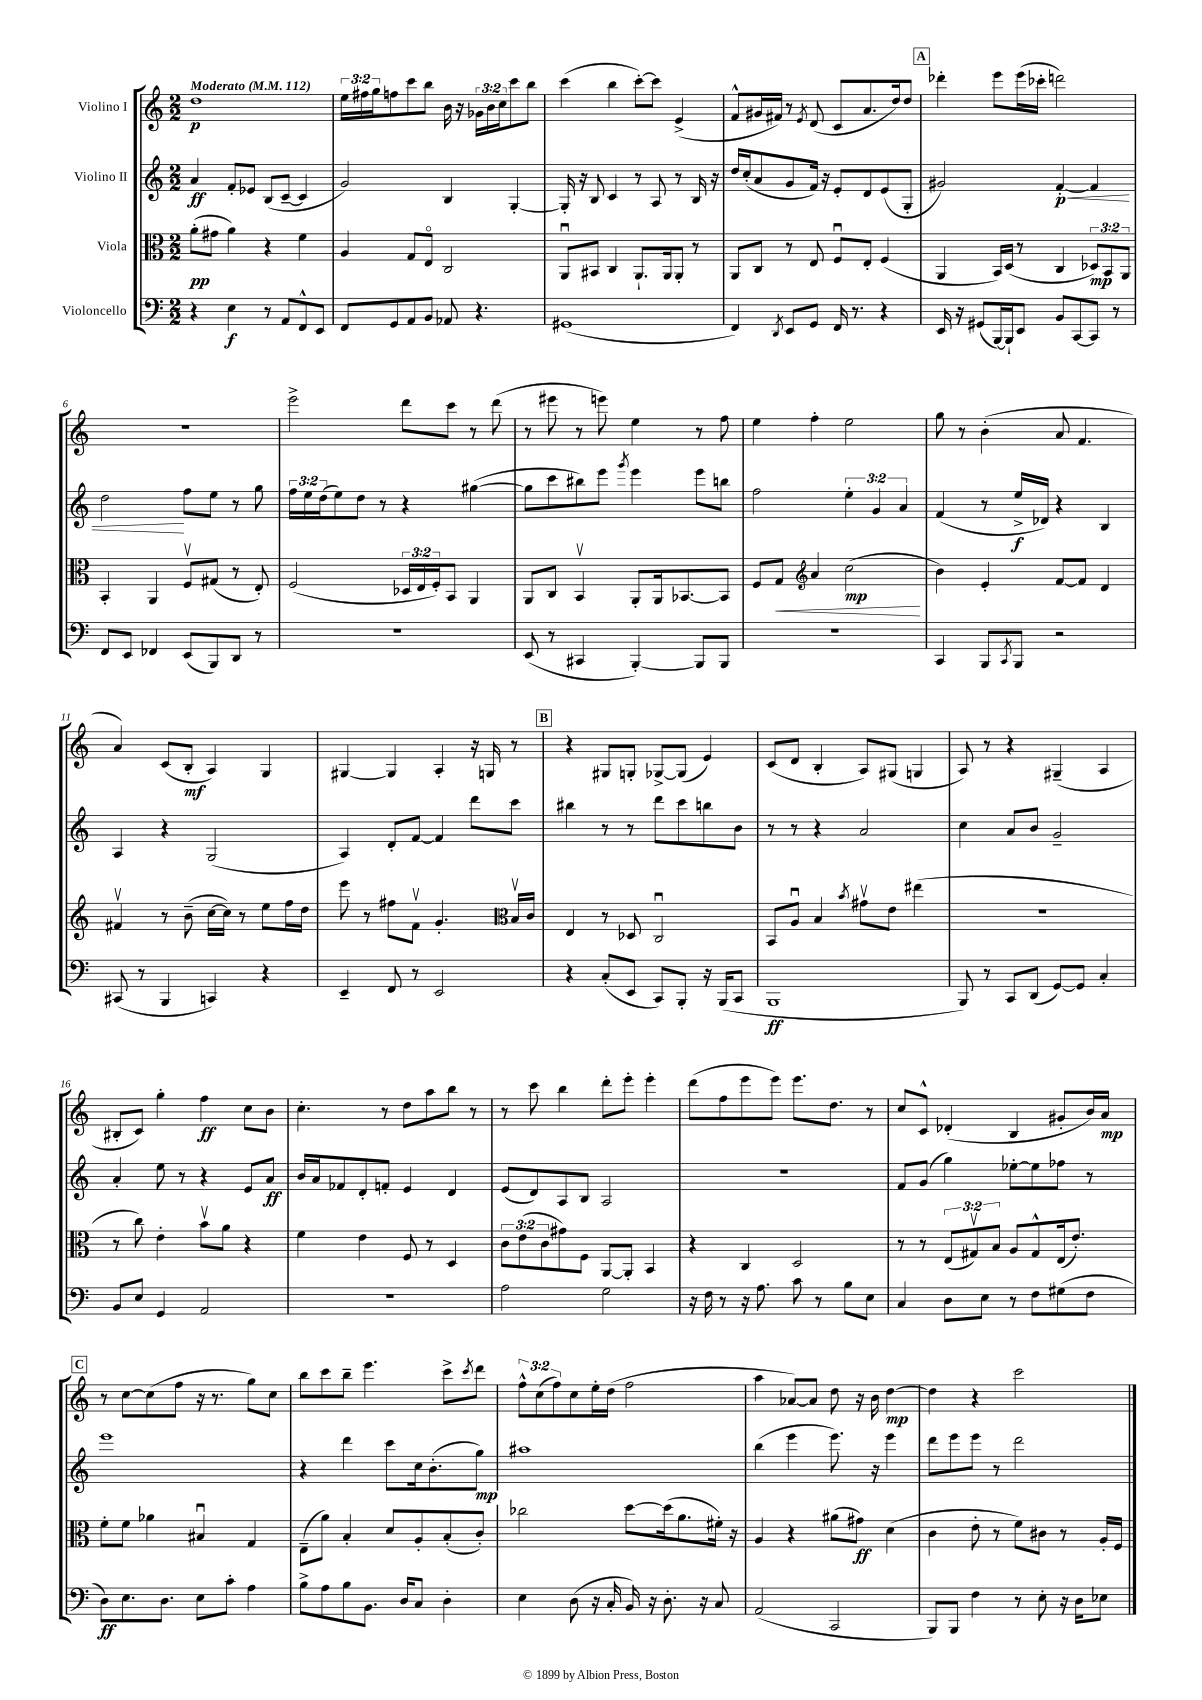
<<
\new StaffGroup <<
\new Staff = "s0" \with { instrumentName = "Violino I" } {
    \clef treble \key c \major \numericTimeSignature \time 2/2 \override Staff.TupletNumber.text = #tuplet-number::calc-fraction-text \tempo "Moderato" 4 = 112
    d''1\p |
    \tuplet 3/2 { e''16 fis''16 g''16 } f''8 c'''8 b''8 b'16 r16 \tuplet 3/2 { ges'16 b'16 c''16 } c'''8 b''8 |
    c'''4( b''4 c'''8~-.) c'''8 e'4->( |
    f'8-^ gis'16 fis'16) r8 \acciaccatura { e'8 } d'8( c'8 a'8. d''16) d''8 |
    \mark \markup { \box "A" } des'''4-. e'''8 e'''16( ces'''16-. d'''2) |
    r1 |
    e'''2-> d'''8 c'''8 r8 d'''8( |
    r8 eis'''8 r8 e'''8) e''4 r8 f''8 |
    e''4 f''4-. e''2 |
    g''8 r8 b'4-.( a'8 f'4. |
    a'4) c'8( b8-.\mf a4) g4 |
    gis4~ gis4 a4-. r16 g16 r8 |
    \mark \markup { \box "B" } r4 gis8 g8-. ges8~-> ges8( e'4) |
    c'8( d'8 b4-. a8) gis8( g4 |
    a8) r8 r4 gis4--( a4 |
    bis8-. c'8) g''4-. f''4\ff c''8 b'8 |
    c''4.-. r8 d''8 a''8 b''8 r8 |
    r8 c'''8 b''4 d'''8-. e'''8-. e'''4-. |
    d'''8( f''8 e'''8 e'''8) e'''8. d''8. r8 |
    c''8 c'8-^ des'4-.( b4 gis'8-. b'16) a'16\mp |
    \mark \markup { \box "C" } r8 c''8~ c''8( f''8 r16 r8. g''8) c''8 |
    b''8 c'''8 b''8-- e'''4. c'''8-> \acciaccatura { c'''8 } d'''8 |
    \tuplet 3/2 { f''8-^ c''8( f''8) } c''8 e''16-. d''16( f''2 |
    a''4 aes'8~) aes'8 d''8 r16 b'16 d''4~\mp |
    d''4 r4 c'''2 \bar "|." |
}
\new Staff = "s1" \with { instrumentName = "Violino II" } {
    \clef treble \key c \major \numericTimeSignature \time 2/2 \override Staff.TupletNumber.text = #tuplet-number::calc-fraction-text
    a'4\ff f'8-. ees'8 b8( c'8~-- c'4 |
    g'2) b4 g4~-. |
    g16-. r16 b8 c'4 r8 a8 r8 b16 r16 |
    d''16 c''16-.( a'8 g'8 f'16) r16 e'8-. d'8 e'8( g8-. |
    \mark \markup { \box "A" } gis'2) f'4~-.\p\< f'4 |
    d''2\! f''8 e''8 r8 g''8 |
    \tuplet 3/2 { f''16 e''16 d''16( } e''8) d''8 r8 r4 gis''4~( |
    gis''8 c'''8 bis''8) e'''8 \acciaccatura { g'''8 } e'''4 e'''8 b''8 |
    f''2 \tuplet 3/2 { e''4-. g'4 a'4 } |
    f'4( r8 e''16->\f des'16) r4 b4 |
    a4 r4 g2( |
    a4) d'8-. f'8~ f'4 d'''8 c'''8 |
    \mark \markup { \box "B" } bis''4 r8 r8 d'''8 c'''8 b''8 b'8 |
    r8 r8 r4 a'2 |
    c''4 a'8 b'8 g'2-- |
    a'4-. e''8 r8 r4 e'8 a'8\ff |
    b'16 a'16 fes'8 d'8-. f'8-. e'4 d'4 |
    e'8( d'8) a8 b8 a2 |
    r1 |
    f'8 g'8( g''4) ees''8~-. ees''8 fes''8 r8 |
    \mark \markup { \box "C" } e'''1 |
    r4 d'''4 c'''8 c''16 b'8.-.( g''8\mp) |
    ais''1 |
    b''4( e'''4 e'''8.) r16 e'''4 |
    d'''8 e'''8 e'''8 r8 d'''2 \bar "|." |
}
\new Staff = "s2" \with { instrumentName = "Viola" } {
    \clef alto \key c \major \numericTimeSignature \time 2/2 \override Staff.TupletNumber.text = #tuplet-number::calc-fraction-text
    a'8-.\pp( gis'8 a'4) r4 f'4 |
    a4 g8 e8\flageolet c2 |
    a,8\downbow bis,8 c4 a,8.-! a,16 a,8-. r8 |
    a,8 c8 r8 e8 f8\downbow e8-. f4( |
    \mark \markup { \box "A" } a,4 b,16) d16( r8 c4 \tuplet 3/2 { des8\mp) b,8 a,8 } |
    b,4-. a,4 f8\upbow gis8( r8 e8-.) |
    f2( \tuplet 3/2 { des16 e16 f16-.) } b,8 a,4 |
    a,8 c8 b,4\upbow a,8-. a,16 bes,8.~ bes,8 |
    f8 g8\< \clef treble a'4 c''2\mp\!( |
    b'4) e'4-. f'8~ f'8 d'4 |
    fis'4\upbow r8 b'8--( c''16~ c''16) r8 e''8 f''16 d''16 |
    e'''8 r8 fis''8 f'8\upbow g'4.-. \clef alto b16\upbow c'16 |
    \mark \markup { \box "B" } e4 r8 des8 c2\downbow |
    b,8 a8\downbow b4 \acciaccatura { b'8 } gis'8\upbow e'8 eis''4( |
    R1 |
    r8 c''8) e'4-. b'8\upbow a'8 r4 |
    f'4 e'4 f8 r8 d4 |
    \tuplet 3/2 { c'8 e'8( c'8 } gis'8) f8 a,8~ a,8-. b,4 |
    r4 c4 d2 |
    r8 r8 \tuplet 3/2 { e8( gis8\upbow) b8 } a8 gis8-^ e16( e'8.-.) |
    \mark \markup { \box "C" } f'8-. f'8 aes'4 bis4\downbow g4 |
    e8--( a'8) b4-. d'8 a8-. b8-.( c'8-.) |
    ces''2 d''8~ d''16( a'8. fis'16-.) r16 |
    a4 r4 ais'8( gis'8\ff) d'4( |
    c'4 e'8-. r8 f'8) cis'8 r8 a16-. f16 \bar "|." |
}
\new Staff = "s3" \with { instrumentName = "Violoncello" } {
    \clef bass \key c \major \numericTimeSignature \time 2/2
    r4 e4\f r8 a,8 f,8-^ e,8 |
    f,8 g,8 a,8 b,8 aes,8 r4. |
    gis,1( |
    f,4) \acciaccatura { d,8 } e,8 g,8 f,16 r8. r4 |
    \mark \markup { \box "A" } e,16 r16 gis,8( b,,16~) b,,16-! e,8 b,8 c,8~ c,8 r8 |
    f,8 e,8 fes,4 e,8( b,,8) d,8 r8 |
    r1 |
    e,8( r8 cis,4 b,,4~-.) b,,8 b,,8 |
    R1 |
    c,4 b,,8 \acciaccatura { c,8 } b,,8 r2 |
    cis,8( r8 b,,4 c,4) r4 |
    e,4-- f,8 r8 e,2 |
    \mark \markup { \box "B" } r4 c8-.( e,8 c,8) b,,8-. r16 b,,16( c,8 |
    b,,1\ff |
    b,,8) r8 c,8 d,8( g,8~) g,8 c4-. |
    b,8 e8 g,4 a,2 |
    R1 |
    a2 g2 |
    r16 f16 r8 r16 a8. c'8 r8 b8 e8 |
    c4 d8 e8 r8 f8 gis8( f8 |
    \mark \markup { \box "C" } d8\ff) e8. d8. e8 c'8-. a4 |
    b8-> a8 b8 b,8. d16 c8 d4-. |
    e4 d8( r16 c16-. b,16) r16 d8.-. r16 c8 |
    a,2( c,2 |
    b,,8) b,,8 f4 r8 e8-. r16 d16 ees8 \bar "|." |
}
>>
>>
